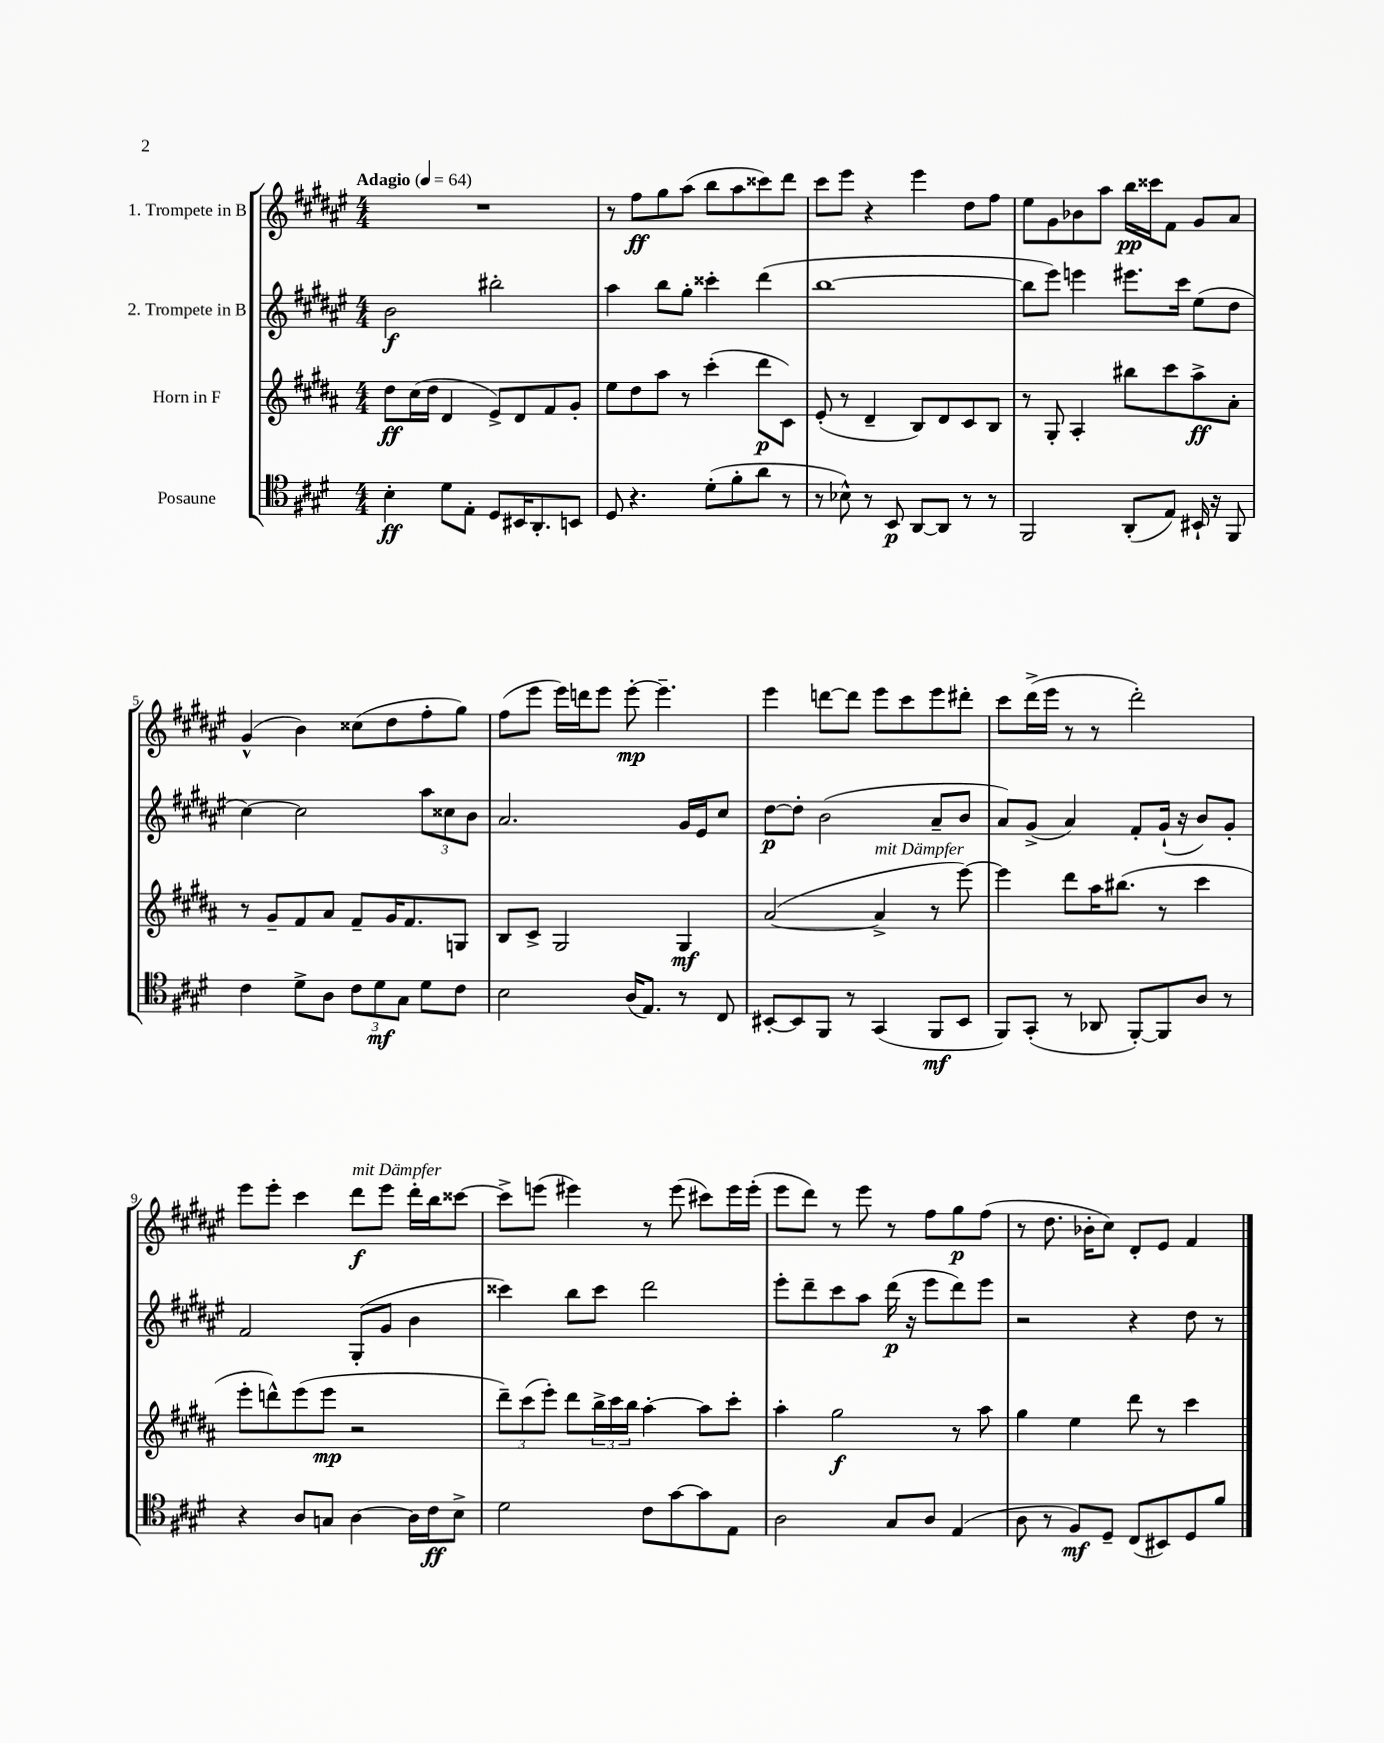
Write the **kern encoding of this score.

**kern	**kern	**kern	**kern
*staff4	*staff3	*staff2	*staff1
*clefC4	*clefG2	*clefG2	*clefG2
*k[f#c#g#d#]	*k[f#c#g#d#a#]	*k[f#c#g#d#a#e#]	*k[f#c#g#d#a#e#]
*M4/4	*M4/4	*M4/4	*M4/4
*MM64	*MM64	*MM64	*MM64
4B'	8dd#	2b	1r
.	(16cc#	.	.
.	16dd#	.	.
8d#	4d#	.	.
8E'	.	.	.
8D#	8e^)	2bb#'	.
16BB#	8d#	.	.
8.AA'	.	.	.
.	8f#	.	.
8BB	8g#'	.	.
=	=	=	=
8D#	8ee	4aa#	8r
4.r	8dd#	.	8ff#
.	8aa#	8bb	8gg#
.	8r	8gg#'	(8aa#
(8d#'	(4ccc#'	4ccc##'	8bb
8f#'	.	.	8aa#
8a	8ddd#	(4ddd#	8ccc##)
8r	8c#)	.	8ddd#
=	=	=	=
8r	(8e'	[1bb	8ccc#
8B-^^)	8r	.	8eee#
8r	4d#~	.	4r
8BB	.	.	.
[8AA	8B)	.	4eee#
8AA]	8d#	.	.
8r	8c#	.	8dd#
8r	8B	.	8ff#
=	=	=	=
2FF#	8r	8bb]	8ee#
.	8G#'	8eee#)	8g#
.	4A#'	4eee	8b-
.	.	.	8aa#
(8AA'	8bb#	8.eee#	16bb
.	.	.	16ccc##
8E)	8ccc#	.	8f#
.	.	16ccc#	.
16BB#`	8aa#^	(8ee#	8g#
16r	.	.	.
8FF#	8a#'	8dd#	8a#
=	=	=	=
4c#	8r	[4cc#)	(4g#^^
.	8g#~	.	.
8d#^	8f#	2cc#]	4b)
8A	8a#	.	.
12c#	8f#~	.	(8cc##
12d#	.	.	.
.	16g#	.	8dd#
12G#	.	.	.
.	8.f#	.	.
8d#	.	12aa#	8ff#'
.	.	12cc##	.
8c#	8G	.	8gg#)
.	.	12b	.
=	=	=	=
2B	8B	2.a#	(8ff#
.	8c#^	.	8eee#
.	2G#	.	16eee#)
.	.	.	16ddd
.	.	.	8eee#
(16A	.	.	[8eee#'
8.E)	.	.	.
.	.	.	4.eee#~]
8r	4G#	16g#	.
.	.	16e#	.
8C#	.	8cc#	.
=	=	=	=
[8BB#'	([2a#	[8dd#	4eee#
8BB#]	.	8dd#']	.
8FF#	.	(2b	[8ddd
8r	.	.	8ddd]
(4GG#	4a#^]	.	8eee#
.	.	.	8ccc#
8FF#	8r	8a#~	8eee#
8BB#	[8eee)	8b	8ddd#'
=	=	=	=
8FF#)	4eee]	8a#)	8ccc#
(8GG#'	.	(8g#^	(16ddd#^
.	.	.	16eee#
8r	8ddd#	4a#)	8r
8AA-	16aa#	.	8r
.	(8.bb#	.	.
[8FF#')	.	8f#'	2ddd#')
8FF#]	8r	(16g#`	.
.	.	16r	.
8A	4ccc#	8b)	.
8r	.	8g#'	.
=	=	=	=
4r	8eee'	2f#	8eee#
.	8ddd^^)	.	8eee#'
8A	(8eee	.	4ccc#
8G	8eee	.	.
[4A	2r	(8G#'	8ddd#
.	.	8g#	8eee#
16A]	.	4b	16ddd#'
16c#	.	.	16bb
8B^	.	.	[8ccc##
=	=	=	=
2d#	12ddd#~)	4ccc##)	8ccc##^]
.	(12ccc#	.	.
.	.	.	(8eee
.	12eee')	.	.
.	8ddd#	8bb	4eee#)
.	24bb^	8ccc##	.
.	24ccc#	.	.
.	24bb	.	.
8c#	[4aa#'	2ddd#	8r
[8g#	.	.	(8eee#
8g#]	8aa#]	.	8ccc#)
8E	8ccc#'	.	16eee#
.	.	.	(16eee#'
=	=	=	=
2A	4aa#'	8eee#'	8eee#
.	.	8ddd#~	8ddd#)
.	2gg#	8ccc#	8r
.	.	8aa#	8eee#
8G#	.	(16ddd#	8r
.	.	16r	.
8A	.	8eee#	8ff#
(4E	8r	8ddd#)	8gg#
.	8aa#	8eee#	(8ff#
=	=	=	=
8A	4gg#	2r	8r
8r	.	.	8.dd#
8F#)	4ee	.	.
.	.	.	16b-'
8D#~	.	.	8cc#)
(8C#	8ddd#	4r	8d#'
8BB#)	8r	.	8e#
8D#	4ccc#	8dd#	4f#
8f#	.	8r	.
==	==	==	==
*-	*-	*-	*-
